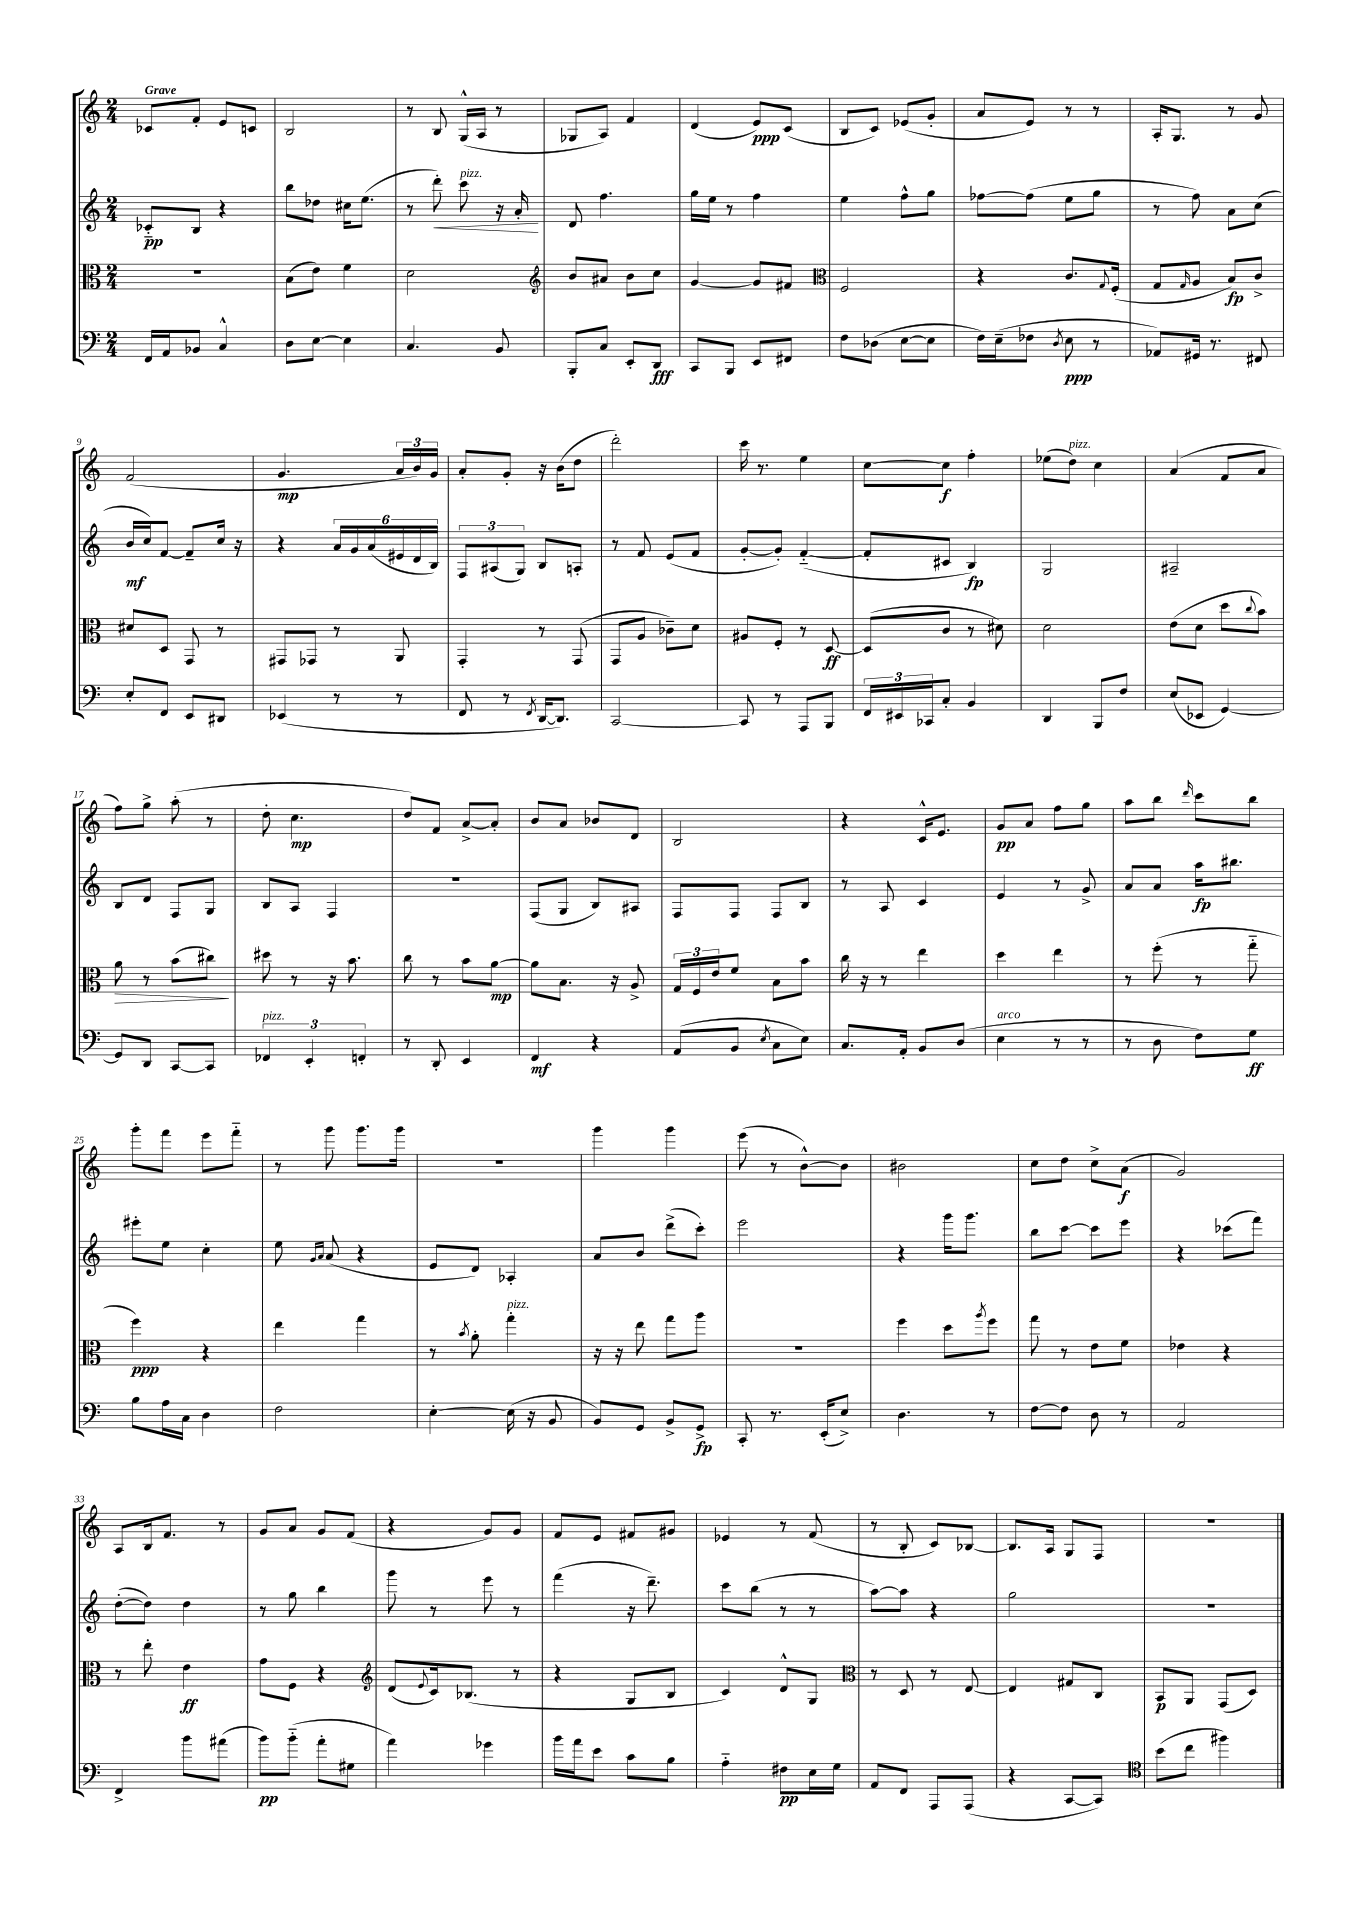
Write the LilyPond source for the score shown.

<<
\new StaffGroup <<
\new Staff = "s0" {
    \clef treble \key c \major \numericTimeSignature \time 2/4 \tempo "Grave"
    ces'8 f'8-. e'8 c'8 |
    b2 |
    r8 b8 g16-^( a16 r8 |
    ges8 a8) f'4 |
    d'4( e'8\ppp) c'8( |
    b8 c'8) ees'8( g'8-. |
    a'8 e'8) r8 r8 |
    a16-. g8. r8 g'8 |
    f'2( |
    g'4.\mp \tuplet 3/2 { a'16 b'16) g'16 } |
    a'8-. g'8-. r16 b'16( d''8 |
    d'''2-.) |
    c'''16 r8. e''4 |
    c''8~ c''8\f f''4-. |
    ees''8( d''8^\markup { \italic "pizz." }) c''4 |
    a'4( f'8 a'8 |
    f''8) g''8-> a''8-.( r8 |
    d''8-. c''4.\mp |
    d''8) f'8 a'8~-> a'8-. |
    b'8 a'8 bes'8 d'8 |
    b2 |
    r4 c'16-^ e'8. |
    g'8\pp a'8 f''8 g''8 |
    a''8 b''8 \grace { d'''16 } c'''8 b''8 |
    g'''8-. f'''8 e'''8 f'''8-_ |
    r8 g'''8 g'''8. g'''16 |
    r2 |
    g'''4 g'''4 |
    e'''8( r8 b'8~-^) b'8 |
    bis'2 |
    c''8 d''8 c''8-> a'8\f( |
    g'2) |
    a8 b16 f'8. r8 |
    g'8 a'8 g'8 f'8( |
    r4 g'8) g'8 |
    f'8 e'8 fis'8 gis'8 |
    ees'4 r8 f'8( |
    r8 b8-. c'8) bes8~ |
    bes8. a16 g8 f8 |
    r2 \bar "|." |
}
\new Staff = "s1" {
    \clef treble \key c \major \numericTimeSignature \time 2/4
    ces'8-_\pp b8 r4 |
    b''8 des''8 cis''16 e''8.( |
    r8 d'''8-.\<) c'''8^\markup { \italic "pizz." } r16 a'16-.\! |
    d'8 f''4. |
    g''16 e''16 r8 f''4 |
    e''4 f''8-^ g''8 |
    fes''8~ fes''8( e''8 g''8 |
    r8 f''8) a'8 c''8( |
    b'16\mf c''16) f'8~ f'8-- c''16 r16 |
    r4 \tuplet 6/4 { a'16 g'16 a'16( eis'16 d'16 b16) } |
    \tuplet 3/2 { f8 ais8( g8) } b8 a8-. |
    r8 f'8 e'8( f'8 |
    g'8~-. g'8-.) f'4~-_( |
    f'8-. cis'8 b4\fp) |
    g2 |
    ais2-- |
    b8 d'8 f8 g8 |
    b8 a8 f4 |
    R2 |
    f8( g8 b8) ais8 |
    f8 f8 f8 b8 |
    r8 a8 c'4 |
    e'4 r8 g'8-> |
    a'8 a'8 a''16\fp bis''8. |
    eis'''8-. e''8 c''4-. |
    e''8 \grace { g'16 a'16 } a'8( r4 |
    e'8 d'8) aes4-. |
    a'8 b'8 d'''8->( c'''8-.) |
    e'''2 |
    r4 g'''16 g'''8. |
    b''8 c'''8~ c'''8 e'''8 |
    r4 ces'''8( f'''8) |
    d''8~-.( d''8) d''4 |
    r8 g''8 b''4 |
    g'''8 r8 e'''8 r8 |
    f'''4( r16 d'''8.--) |
    c'''8 b''8( r8 r8 |
    a''8~) a''8 r4 |
    g''2 |
    R2 \bar "|." |
}
\new Staff = "s2" {
    \clef alto \key c \major \numericTimeSignature \time 2/4
    R2 |
    b8( e'8) f'4 |
    d'2 |
    \clef treble b'8 ais'8 b'8 c''8 |
    g'4~ g'8 fis'8 |
    \clef alto f2 |
    r4 c'8. \appoggiatura { g8 } f16-.( |
    g8 \grace { g16 } a8 b8\fp) c'8-> |
    dis'8 d8 g,8 r8 |
    gis,8 ges,8 r8 a,8 |
    g,4-. r8 g,8( |
    g,8 a8 ces'8--) d'8 |
    ais8 f8-. r8 d8~\ff |
    d8( c'8 r8 dis'8) |
    d'2 |
    e'8( d'8 d''8 \appoggiatura { c''8 } b'8) |
    a'8\> r8 b'8( cis''8\!) |
    dis''8 r8 r16 b'8. |
    c''8 r8 b'8 a'8~\mp |
    a'8 b8. r16 a8-> |
    \tuplet 3/2 { g16 f16 e'16 } f'8 b8 b'8 |
    c''16 r16 r8 e''4 |
    d''4 e''4 |
    r8 f''8-.( r8 g''8-_ |
    f''4\ppp) r4 |
    e''4 g''4 |
    r8 \acciaccatura { b'8 } a'8-. g''4-.^\markup { \italic "pizz." } |
    r16 r16 e''8 g''8 a''8 |
    R2 |
    f''4 d''8 \acciaccatura { a''8 } f''8 |
    g''8 r8 e'8 f'8 |
    ees'4 r4 |
    r8 e''8-. e'4\ff |
    g'8 f8 r4 |
    \clef treble d'8( \appoggiatura { e'8 } c'16) bes8.( r8 |
    r4 g8 b8 |
    c'4) d'8-^ g8 |
    \clef alto r8 d8 r8 e8~ |
    e4 gis8 c8 |
    b,8\p a,8 g,8( d8) \bar "|." |
}
\new Staff = "s3" {
    \clef bass \key c \major \numericTimeSignature \time 2/4
    f,16 a,16 bes,8 c4-^ |
    d8 e8~ e4 |
    c4. b,8 |
    b,,8-. c8 e,8-. d,8\fff |
    c,8 b,,8 e,8 fis,8 |
    f8 des8( e8~ e8 |
    f16) e16--( fes8 \acciaccatura { d8 } e8\ppp r8 |
    aes,8) gis,16 r8. fis,8 |
    e8-. f,8 e,8 dis,8 |
    ees,4( r8 r8 |
    f,8 r8 \acciaccatura { f,8 } d,16~ d,8.) |
    c,2~ |
    c,8 r8 a,,8 b,,8 |
    \tuplet 3/2 { f,16 eis,16 ces,16 } c8-. b,4 |
    d,4 b,,8 f8 |
    e8( ees,8 g,4~) |
    g,8 d,8 c,8~ c,8 |
    \tuplet 3/2 { fes,4^\markup { \italic "pizz." } e,4-. f,4-. } |
    r8 d,8-. e,4 |
    f,4\mf r4 |
    a,8( b,8 \acciaccatura { e8 } c8 e8) |
    c8. a,16-. b,8 d8( |
    e4^\markup { \italic "arco" } r8 r8 |
    r8 d8 f8) g8\ff |
    b8 a16 c16 d4 |
    f2 |
    e4~-. e16( r16 b,8 |
    b,8) g,8 b,8-> g,8->\fp |
    c,8-. r8. e,16-.( e8->) |
    d4. r8 |
    f8~ f8 d8 r8 |
    a,2 |
    f,4-> b'8 ais'8( |
    b'8\pp) b'8-_( a'8-. gis8 |
    a'4) ges'4 |
    b'16 a'16 e'8 c'8 b8 |
    a4-_ fis8\pp e16 g16 |
    a,8 f,8 a,,8 a,,8( |
    r4 c,8~ c,8) |
    \clef tenor b'8( c''8 fis''4) \bar "|." |
}
>>
>>
